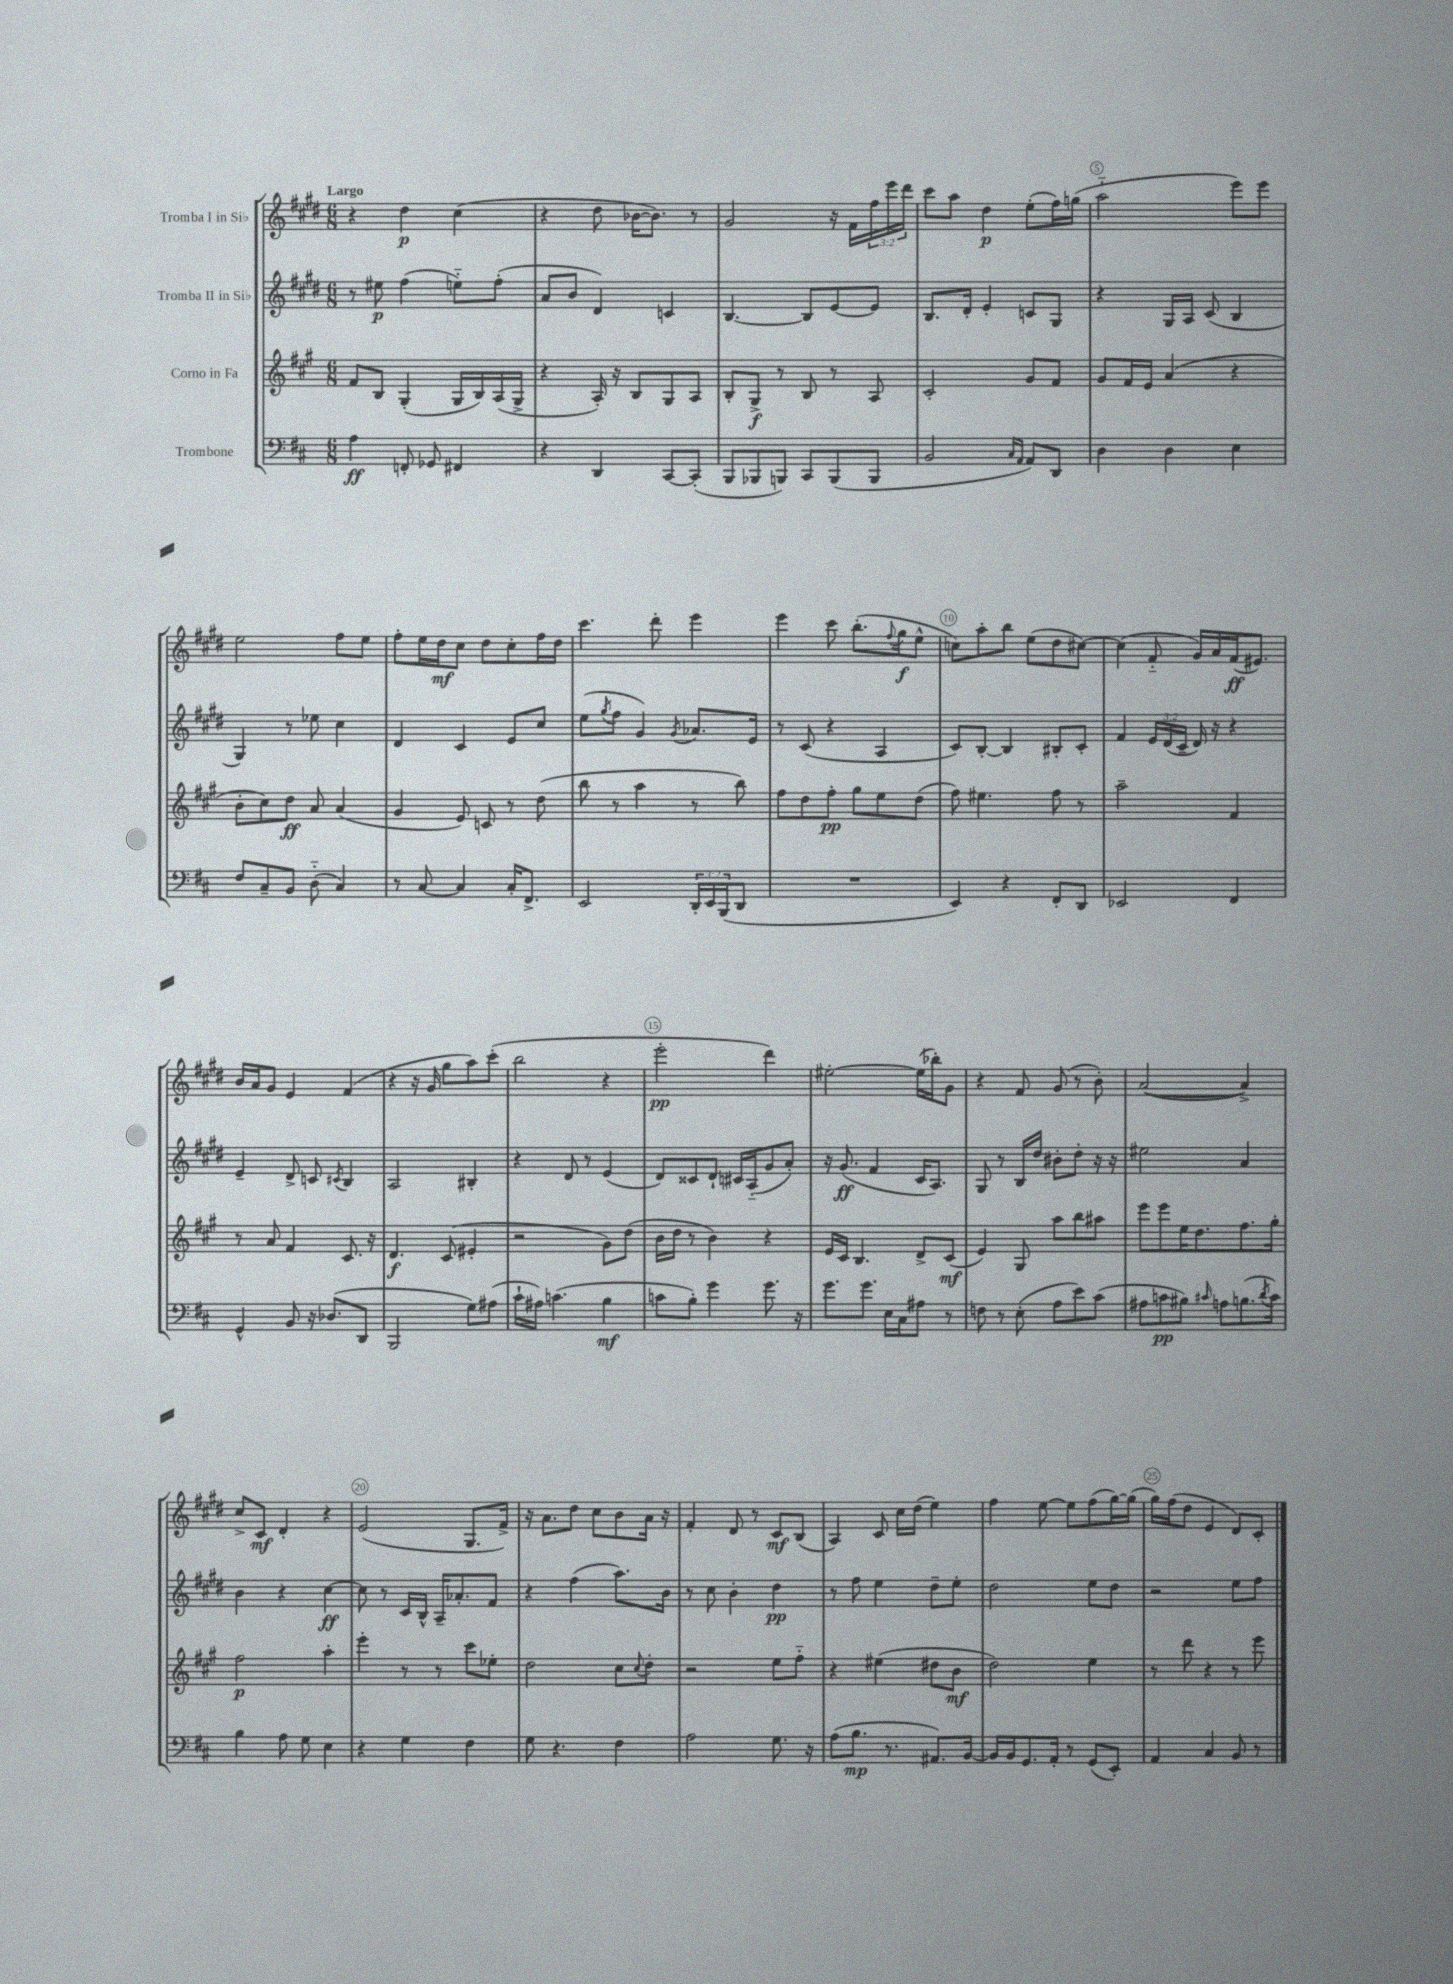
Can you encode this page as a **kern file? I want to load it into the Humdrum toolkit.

**kern	**dynam	**kern	**dynam	**kern	**dynam	**kern	**dynam
*part4	*part4	*part3	*part3	*part2	*part2	*part1	*part1
*staff4	*staff4	*staff3	*staff3	*staff2	*staff2	*staff1	*staff1
*I"Trombone	*	*I"Corno in Fa	*	*I"Tromba II in Si♭	*	*I"Tromba I in Si♭	*
*clefF4	*	*clefG2	*	*clefG2	*	*clefG2	*
*k[f#c#]	*	*k[f#c#g#]	*	*k[f#c#g#d#]	*	*k[f#c#g#d#]	*
*M6/8	*	*M6/8	*	*M6/8	*	*M6/8	*
=1	=1	=1	=1	=1	=1	=1	=1
!	!	!	!	!	!	!LO:TX:a:B:t=Largo	!
4A\	ff	8f#/L	.	8r	.	4r	.
.	.	8B/J	.	8ee#X\	p	.	.
8FFn'/	.	(4G#'/	.	(4ff#\	.	4dd#\	p
8GG-X/	.	.	.	.	.	.	.
4FF#X/	.	16G#/LL	.	8een\L)	.	(4cc#\	.
.	.	16B/)	.	.	.	.	.
.	.	(16A/	.	(8ff#'\J	.	.	.
.	.	16G#^/JJ	.	.	.	.	.
=2	=2	=2	=2	=2	=2	=2	=2
4r	.	4r	.	8a/L	.	4r	.
.	.	.	.	8b/J	.	.	.
4DD/	.	16A'/)	.	4d#/)	.	8dd#\	.
.	.	16r	.	.	.	.	.
.	.	8B/L	.	.	.	[16b-X\KL	.
.	.	.	.	.	.	8.b-\J])	.
[8CC#/L	.	8G#/	.	4cn/	.	.	.
(8CC#'/J]	.	8A/J	.	.	.	8r	.
=3	=3	=3	=3	=3	=3	=3	=3
8BBB/L	.	8B'/L	.	[4.B/	.	2g#/	.
8BBB-X/	.	8G#^/J	f	.	.	.	.
8BBBn/J)	.	8r	.	.	.	.	.
8CC#/L	.	8B/	.	8B/L]	.	.	.
(8BBB/	.	8r	.	[8e/	.	16r	.
.	.	.	.	.	.	16f#\LL	.
8BBB/J	.	8A/	.	8e/J]	.	24ff#\	.
.	.	.	.	.	.	24eee\	.
.	.	.	.	.	.	24ddd#\JJ	.
=4	=4	=4	=4	=4	=4	=4	=4
2BB/	.	2c#'/	.	8.B/L	.	8ccc#\L	.
.	.	.	.	.	.	8aa\J	.
.	.	.	.	16d#'/Jk	.	.	.
.	.	.	.	4e'/	.	4dd#\	p
16qqC#/LL	.	.	.	.	.	.	.
16qqAA/JJ	.	.	.	.	.	.	.
8AA/L)	.	8g#/L	.	8cn/L	.	(8ee'\L	.
8DD/J	.	8f#/J	.	8G#/J	.	16ff#\L)	.
.	.	.	.	.	.	(16ggn\JJ	.
=5	=5	=5	=5	=5	=5	=5	=5
4D\	.	8g#/L	.	4r	.	2aa\	.
.	.	16f#/L	.	.	.	.	.
.	.	16e/JJ	.	.	.	.	.
4D\	.	(4a/	.	16G#/LL	.	.	.
.	.	.	.	16A/JJ	.	.	.
.	.	.	.	(8c#/	.	.	.
4E\	.	4r	.	4B/	.	8eee\L)	.
.	.	.	.	.	.	8eee\J	.
!!LO:LB:g=z
=6	=6	=6	=6	=6	=6	=6	=6
8F#/L	.	8b'\L	.	4G#/)	.	2ee\	.
8C#~/	.	8cc#\)	.	.	.	.	.
8BB/J	.	8dd\J	ff	8r	.	.	.
(8D\	.	8a/	.	8ee-X\	.	.	.
4C#/)	.	(4a/	.	4cc#\	.	8ff#\L	.
.	.	.	.	.	.	8ee\J	.
=7	=7	=7	=7	=7	=7	=7	=7
8r	.	4g#/	.	4d#/	.	8ff#'\L	.
[8C#/	.	.	.	.	.	16ee\L	.
.	.	.	.	.	.	16dd#\J	mf
4C#/]	.	8e/)	.	4c#/	.	8cc#\J	.
.	.	8cn/	.	.	.	8dd#\L	.
16C#'/KL	.	8r	.	8e/L	.	8cc#'\	.
8.FF#^/J	.	.	.	.	.	.	.
.	.	(8dd\	.	8cc#/J	.	16ff#\L	.
.	.	.	.	.	.	16dd#\JJ	.
=8	=8	=8	=8	=8	=8	=8	=8
2EE/	.	8bb\	.	(8ee\L	.	4.ccc#\	.
.	.	.	.	8qgg#/	.	.	.
.	.	8r	.	8ff#\J	.	.	.
.	.	4aa\	.	4g#/)	.	.	.
.	.	.	.	.	.	8ddd#'\	.
.	.	.	.	8qg#/	.	.	.
24DD'/LL	.	8r	.	8.a-X/L	.	4eee\	.
24EE/	.	.	.	.	.	.	.
(24BBB/J	.	.	.	.	.	.	.
8DD/J	.	8bb\)	.	.	.	.	.
.	.	.	.	16e/Jk	.	.	.
=9	=9	=9	=9	=9	=9	=9	=9
2.r	.	8ff#\L	.	8r	.	4eee\	.
.	.	8dd\	.	(8c#/	.	.	.
.	.	8ff#'\J	pp	4r	.	8ccc#\	.
.	.	8gg#\L	.	.	.	(8.bb'\L	.
.	.	8ee\	.	4A/	.	.	.
.	.	.	.	.	.	8qqff#/	.
.	.	.	.	.	.	16gg#\k	f
.	.	(8dd\J	.	.	.	8ee^^\J	.
=10	=10	=10	=10	=10	=10	=10	=10
4EE/)	.	8ff#\)	.	8c#/L)	.	8ccn\L)	.
.	.	4.ee#X\	.	[8B'/J	.	8aa'\	.
4r	.	.	.	4B/]	.	8bb\J	.
.	.	.	.	.	.	(8ee\L	.
8FF#'/L	.	8ff#\	.	8B#X'/L	.	8dd#\	.
8DD/J	.	8r	.	8c#'/J	.	[8cc#X\J)	.
=11	=11	=11	=11	=11	=11	=11	=11
2EE-X/	.	2aa~\	.	4f#/	.	(4cc#\]	.
.	.	.	.	24e/LL	.	8f#/	.
.	.	.	.	(24d#/	.	.	.
.	.	.	.	24c#~/JJ	.	.	.
.	.	.	.	16d#/)	.	16g#/LL)	.
.	.	.	.	16r	.	16a/	.
4FF#/	.	4f#/	.	4r	.	(16f#/J	ff
.	.	.	.	.	.	8.e#X/J)	.
!!LO:LB:g=z
=12	=12	=12	=12	=12	=12	=12	=12
4GG^^/	.	8r	.	4e~/	.	16b/LL	.
.	.	.	.	.	.	16a/J	.
.	.	8a/	.	.	.	8g#/J	.
8BB/	.	4f#/	.	8d#^/	.	4e/	.
16r	.	.	.	8cn/	.	.	.
(8.D-X/L	.	.	.	.	.	.	.
.	.	.	.	8qc#X/	.	.	.
.	.	8.c#/	.	4B/	.	(4f#/	.
8DD/J	.	.	.	.	.	.	.
.	.	16r	.	.	.	.	.
=13	=13	=13	=13	=13	=13	=13	=13
2BBB/	.	4.d/	f	2A/	.	4r	.
.	.	.	.	.	.	16r	.
.	.	.	.	.	.	16g#/	.
.	.	(8c#/	.	.	.	8gg#\L	.
8G\L)	.	4e#X'/	.	4B#X'/	.	8aa\)	.
(8A#X\J	.	.	.	.	.	(8ccc#'\J	.
=14	=14	=14	=14	=14	=14	=14	=14
16c#`\LL	.	2r	.	4r	.	2bb\	.
16A#X\JJ)	.	.	.	.	.	.	.
(4.cn\	.	.	.	.	.	.	.
.	.	.	.	8d#/	.	.	.
.	.	.	.	8r	.	.	.
4B\	mf	8g#\L)	.	(4e/	.	4r	.
.	.	(8dd\J	.	.	.	.	.
=15	=15	=15	=15	=15	=15	=15	=15
8cn\L	.	16b\LL	.	8d#/L)	.	2eee'\	pp
.	.	16dd\JJ	.	.	.	.	.
8B'\J)	.	8r	.	8c##X/	.	.	.
4g\	.	4b\)	.	8d#`/J	.	.	.
.	.	.	.	16c#X/LL	.	.	.
.	.	.	.	(16A/J	.	.	.
8.g\	.	4r	.	8g#/	.	4ddd#\)	.
.	.	.	.	8a'/J)	.	.	.
16r	.	.	.	.	.	.	.
=16	=16	=16	=16	=16	=16	=16	=16
8.g\L	.	16e/LL	.	16r	.	[2ee#X'\	.
.	.	16c#/JJ	.	(8.g#/	ff	.	.
.	.	4.B/	.	.	.	.	.
8.g\J	.	.	.	.	.	.	.
.	.	.	.	4f#/	.	.	.
16E\LL	.	.	.	.	.	.	.
16C#\J	.	.	.	.	.	.	.
8A#X\J	.	8d^/L	.	16c#/KL	.	(16ee#\LL]	.
.	.	.	.	8.A/J)	.	16bb-X'\J)	.
8r	.	(8c#/J	mf	.	.	8g#\J	.
=17	=17	=17	=17	=17	=17	=17	=17
8Fn\	.	4e/)	.	8G#/	.	4r	.
8r	.	.	.	8r	.	.	.
(8E'\	.	8G#/	.	16B/LL	.	8f#/	.
.	.	.	.	16dd#/JJ	.	.	.
8A\L	.	8aa\L	.	8b#X'\L	.	(8g#/	.
8e\)	.	8bb\	.	8dd#'\J	.	8r	.
(8c#\J	.	8aa#X\J	.	16r	.	8b'\)	.
.	.	.	.	16r	.	.	.
=18	=18	=18	=18	=18	=18	=18	=18
8A#X\L	.	8eee\L	.	2ee#X\	.	([2a/	.
8cn\	pp	8eee\	.	.	.	.	.
8B#X\J)	.	16ee\K	.	.	.	.	.
.	.	8.dd\	.	.	.	.	.
16qqc#X/	.	.	.	.	.	.	.
8An\L	.	.	.	.	.	.	.
(8.Bn\	.	8.ff#\	.	4a/	.	4a^/])	.
8qd/	.	.	.	.	.	.	.
16c#\Jk)	.	16gg#'\Jk	.	.	.	.	.
!!LO:LB:g=z
=19	=19	=19	=19	=19	=19	=19	=19
4B\	.	2ff#\	p	4b\	.	8cc#^/L	.
.	.	.	.	.	.	8c#/J	mf
8A\	.	.	.	4r	.	4d#'/	.
8G\	.	.	.	.	.	.	.
4E\	.	4aa'\	.	[4cc#\	ff	4r	.
=20	=20	=20	=20	=20	=20	=20	=20
4r	.	4eee'\	.	8cc#\]	.	(2e/	.
.	.	.	.	8r	.	.	.
4G\	.	8r	.	16c#/LL	.	.	.
.	.	.	.	16B^^/JJ	.	.	.
.	.	8r	.	16A~/KL	.	.	.
.	.	.	.	8.a-X'/	.	.	.
4F#\	.	8ccc#\L	.	.	.	8.G#/L	.
.	.	8ee-X'\J	.	8f#/J	.	.	.
.	.	.	.	.	.	16f#^/Jk)	.
=21	=21	=21	=21	=21	=21	=21	=21
8G\	.	2dd\	.	4r	.	16r	.
.	.	.	.	.	.	8.a\L	.
4.r	.	.	.	.	.	.	.
.	.	.	.	(4ff#\	.	8dd#\J	.
.	.	.	.	.	.	8cc#\L	.
4F#\	.	8cc#\L	.	8.aa\L)	.	8b\	.
.	.	8qqcc#/	.	.	.	.	.
.	.	8dd'\J	.	.	.	16a\Jk	.
.	.	.	.	16b\Jk	.	16r	.
=22	=22	=22	=22	=22	=22	=22	=22
2A\	.	2r	.	8r	.	4f#'/	.
.	.	.	.	8cc#\	.	.	.
.	.	.	.	4b'\	.	8d#/	.
.	.	.	.	.	.	8r	.
8.G\	.	8ee\L	.	4dd#\	pp	8c#/L	mf
.	.	8ff#\J	.	.	.	(8B/J	.
16r	.	.	.	.	.	.	.
=23	=23	=23	=23	=23	=23	=23	=23
(8A\L	.	4r	.	8r	.	4A/)	.
8.B\J	mp	.	.	8ff#\	.	.	.
.	.	(4ee#X\	.	4ee\	.	8c#/	.
8.r	.	.	.	.	.	.	.
.	.	.	.	.	.	16cc#\LL	.
.	.	.	.	.	.	(16dd#\JJ	.
8.AA#X/L)	.	8dd#X\L	.	8dd#~\L	.	4ee\)	.
.	.	8b\J	mf	8ee'\J	.	.	.
[16BB/Jk	.	.	.	.	.	.	.
=24	=24	=24	=24	=24	=24	=24	=24
16BB/LL]	.	2dd\)	.	2dd#\	.	4ff#\	.
16BB/J	.	.	.	.	.	.	.
8.GG/	.	.	.	.	.	.	.
.	.	.	.	.	.	[8ee\	.
16AA'/Jk	.	.	.	.	.	.	.
8r	.	.	.	.	.	8ee\L]	.
(8GG/L	.	4ee\	.	8ee\L	.	(8ff#\	.
8EE'/J)	.	.	.	8dd#\J	.	[16gg#\L)	.
.	.	.	.	.	.	(16gg#\JJ]	.
=25	=25	=25	=25	=25	=25	=25	=25
4AA/	.	8r	.	2r	.	16gg#\LL)	.
.	.	.	.	.	.	(16ff#\J	.
.	.	8ddd\	.	.	.	8dd#\J	.
4C#/	.	4r	.	.	.	4e/	.
8BB/	.	8r	.	8ee\L	.	8d#/L)	.
8r	.	8eee\	.	8ff#\J	.	8c#'/J	.
==	==	==	==	==	==	==	==
*-	*-	*-	*-	*-	*-	*-	*-
